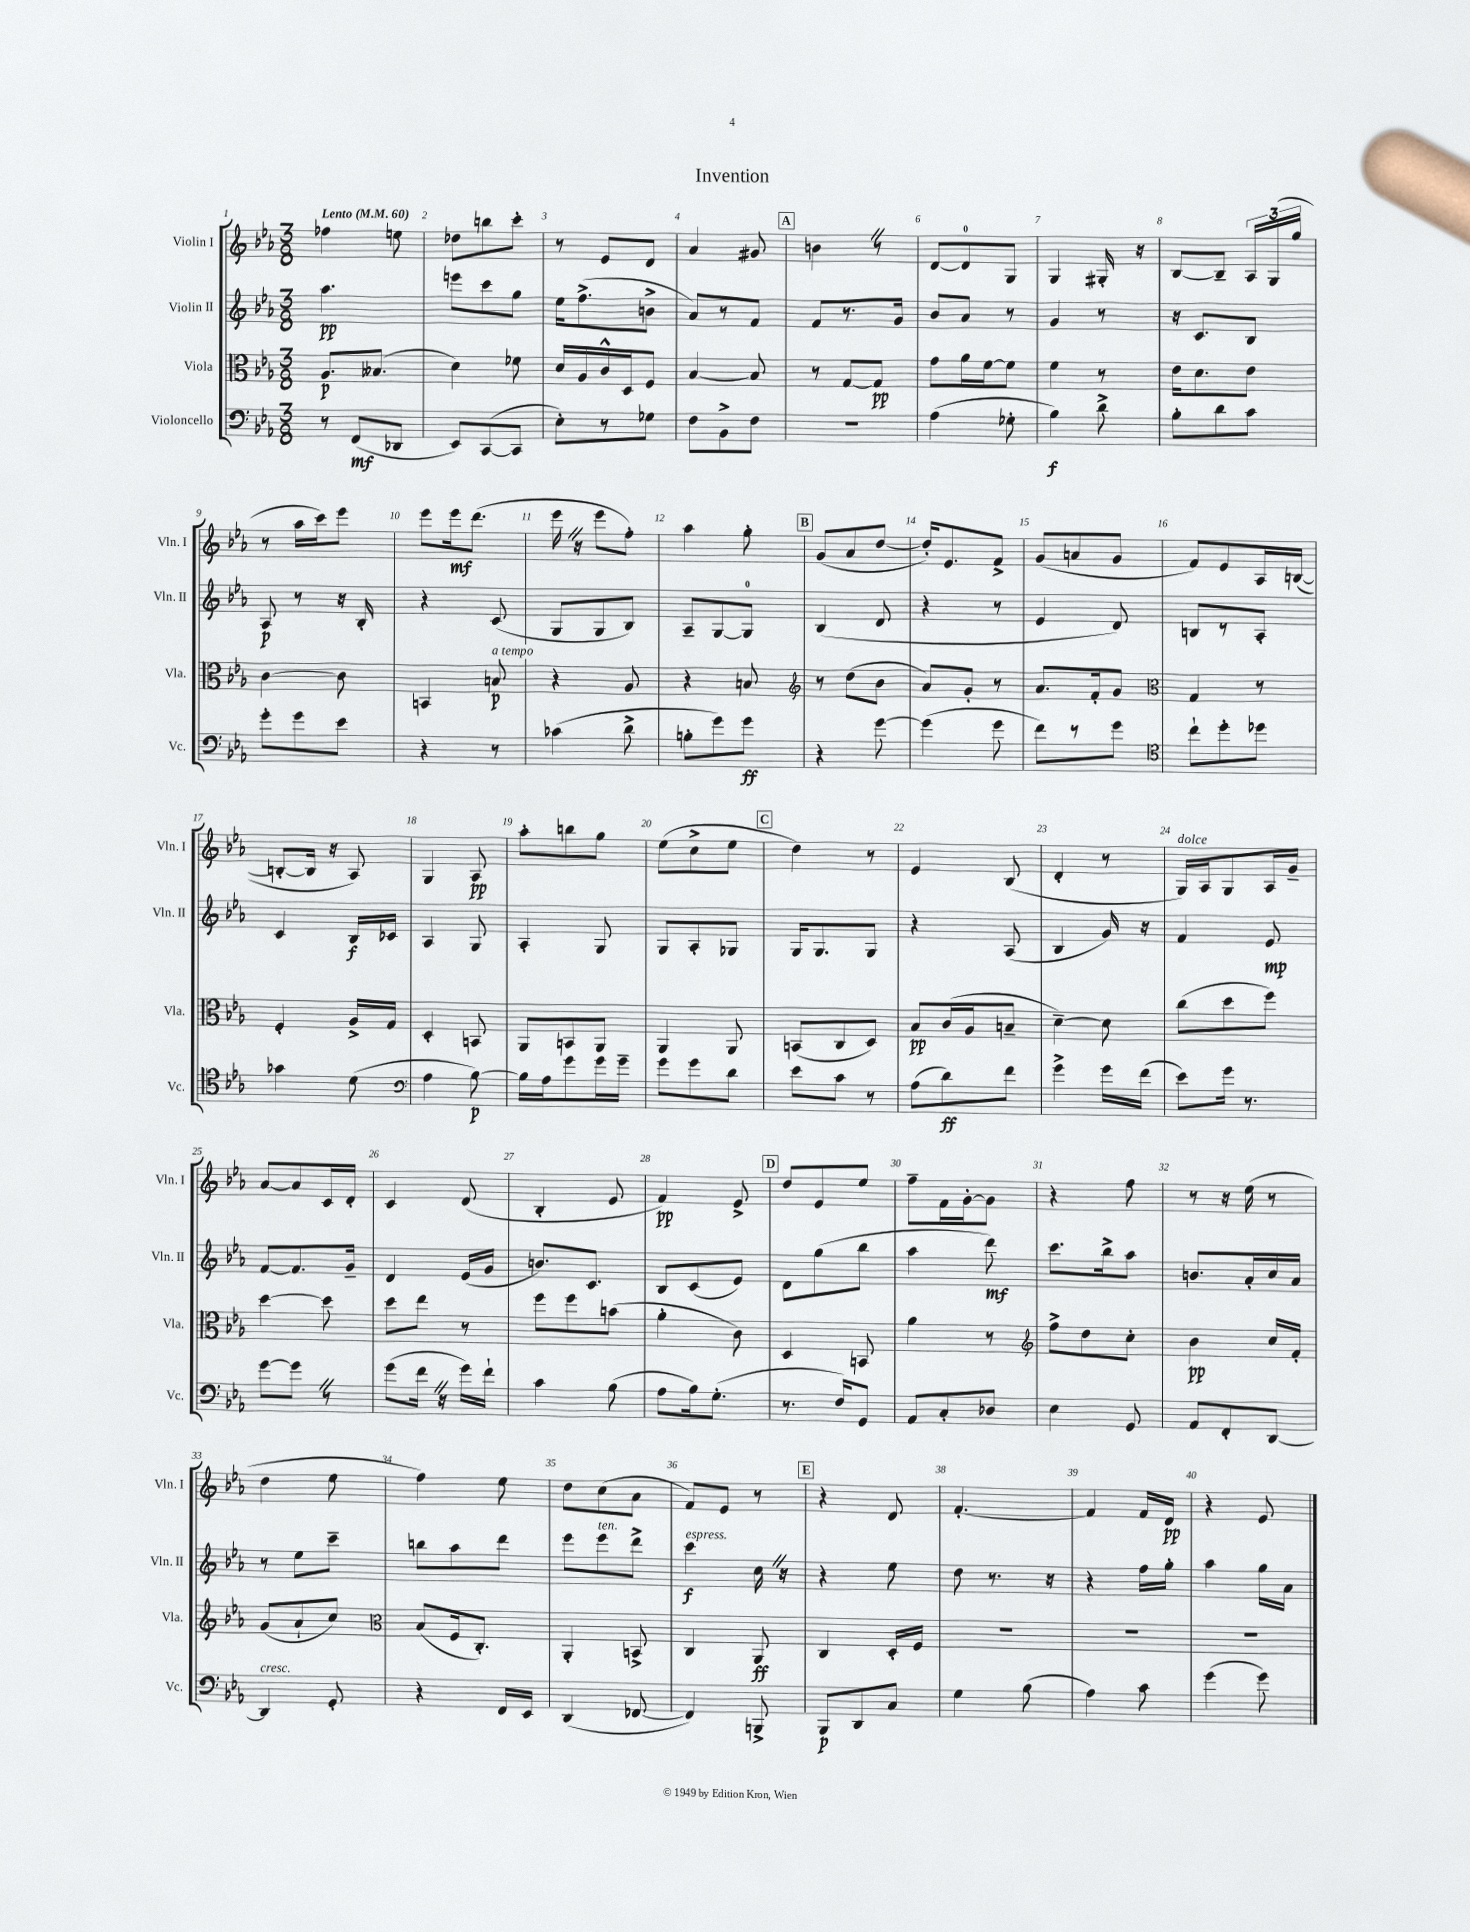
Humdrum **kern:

**kern	**dynam	**kern	**dynam	**kern	**dynam	**kern	**dynam
*part4	*part4	*part3	*part3	*part2	*part2	*part1	*part1
*staff4	*staff4	*staff3	*staff3	*staff2	*staff2	*staff1	*staff1
*I"Violoncello	*	*I"Viola	*	*I"Violin II	*	*I"Violin I	*
*I'Vc.	*	*I'Vla.	*	*I'Vln. II	*	*I'Vln. I	*
*clefF4	*	*clefC3	*	*clefG2	*	*clefG2	*
*k[b-e-a-]	*	*k[b-e-a-]	*	*k[b-e-a-]	*	*k[b-e-a-]	*
*M3/8	*	*M3/8	*	*M3/8	*	*M3/8	*
*MM60	*	*MM60	*	*MM60	*	*MM60	*
=1	=1	=1	=1	=1	=1	=1	=1
!	!	!	!	!	!	!LO:TX:a:B:t=Lento	!
8r	.	8.A-/L	p	4.aa-\	pp	4ff-X\	.
(8FF/L	mf	.	.	.	.	.	.
.	.	(8.B--X/J	.	.	.	.	.
8DD-X/J	.	.	.	.	.	8een\	.
=2	=2	=2	=2	=2	=2	=2	=2
8EE-/L)	.	4d\)	.	8eeen\L	.	8dd-X\L	.
([8CC/	.	.	.	8ccc\	.	8bbn\	.
8CC/J]	.	8f-X\	.	8gg\J	.	8ccc'\J	.
=3	=3	=3	=3	=3	=3	=3	=3
8E-'\L)	.	16d/LL	.	16ee-\KL	.	8r	.
.	.	16A-/	.	(8.ff^\	.	.	.
8r	.	16c^^/	.	.	.	8e-/L	.
.	.	16D/J	.	.	.	.	.
8G-X\J	.	8F/J	.	8bn^\J	.	8d/J	.
=4	=4	=4	=4	=4	=4	=4	=4
8F\L	.	[4B-/	.	8a-/L)	.	4a-/	.
8BB-^\	.	.	.	8r	.	.	.
8F\J	.	8B-/]	.	8f/J	.	8g#X/	.
!!LO:REH:place=s1:t=A
=5	=5	=5	=5	=5	=5	=5	=5
4.r	.	8r	.	8f/L	.	4bnZ\	.
.	.	[8G/L	.	8.r	.	.	.
.	.	8G/J]	pp	.	.	8r	.
.	.	.	.	16g/Jk	.	.	.
=6	=6	=6	=6	=6	=6	=6	=6
(4A-\	.	8g\L	.	8b-/L	.	[8d/L	.
.	.	16a-\L	.	8a-/J	.	8d/]	.
.	.	[16f\J	.	.	.	.	.
8G-X'\	.	8f\J]	.	8r	.	8G/J	.
=7	=7	=7	=7	=7	=7	=7	=7
4B-\)	f	4f\	.	4g/	.	4G/	.
8d^\	.	8r	.	8r	.	16G#X'/	.
.	.	.	.	.	.	16r	.
=8	=8	=8	=8	=8	=8	=8	=8
8B-'\L	.	16e-\KL	.	16r	.	[8B-/L	.
.	.	8.d\	.	8.c/L	.	.	.
8d\	.	.	.	.	.	8B-~/J]	.
8c\J	.	8e-\J	.	8B-/J	.	24A-/LL	.
.	.	.	.	.	.	(24G/	.
.	.	.	.	.	.	24gg/JJ	.
!!LO:LB:g=z
=9	=9	=9	=9	=9	=9	=9	=9
8g'\L	.	[4c\	.	8A-/	p	8r	.
8g\	.	.	.	8r	.	16aa-\LL	.
.	.	.	.	.	.	16ccc\J)	.
8e-\J	.	8c\]	.	16r	.	8eee-\J	.
.	.	.	.	16B-'/	.	.	.
=10	=10	=10	=10	=10	=10	=10	=10
4r	.	4BBn/	.	4r	.	8eee-\L	.
.	.	.	.	.	.	16eee-\k	mf
.	.	.	.	.	.	(8.ddd\J	.
!	!	!LO:TX:a:i:t=a tempo	!	!	!	!	!
8r	.	8Bn/	p	(8c/	.	.	.
=11	=11	=11	=11	=11	=11	=11	=11
(4c-X\	.	4r	.	8G/L	.	16eee-Z\	.
.	.	.	.	.	.	16r	.
.	.	.	.	8G/	.	8eee-\L	.
8d^\	.	8A-/	.	8B-/J)	.	8ff'\J)	.
=12	=12	=12	=12	=12	=12	=12	=12
8Bn'\L	.	4r	.	8A-~/L	.	4aa-\	.
8g\)	.	.	.	[8G/	.	.	.
8g\J	ff	8Bn/	.	8G/J]	.	8gg'\	.
!!LO:REH:place=s1:t=B
=13	=13	=13	=13	=13	=13	=13	=13
*	*	*clefG2	*	*	*	*	*
4r	.	8r	.	(4B-/	.	(8g/L	.
.	.	(8dd\L	.	.	.	8a-/	.
[8g\	.	8b-\J	.	8d/	.	[8dd/J	.
=14	=14	=14	=14	=14	=14	=14	=14
(4g\]	.	8a-/L)	.	4r	.	16dd'/KL])	.
.	.	.	.	.	.	8.e-/	.
.	.	8g'/J	.	.	.	.	.
8g\	.	8r	.	8r	.	8f^/J	.
=15	=15	=15	=15	=15	=15	=15	=15
8f\L)	.	8.a-/L	.	4e-/	.	(8g/L	.
8r	.	.	.	.	.	8an/	.
.	.	16f'/k	.	.	.	.	.
8g\J	.	8g/J	.	8d/)	.	8g/J	.
=16	=16	=16	=16	=16	=16	=16	=16
*clefC4	*	*clefC3	*	*	*	*	*
8cc`\L	.	4G/	.	8Bn/L	.	8f/L)	.
8dd'\	.	.	.	8r	.	8e-/	.
8dd-X\J	.	8r	.	8A-'/J	.	16A-/L	.
.	.	.	.	.	.	([16Bn/JJ	.
!!LO:LB:g=z
=17	=17	=17	=17	=17	=17	=17	=17
4g-X\	.	4F'/	.	4c/	.	8Bn'/L_	.
.	.	.	.	.	.	16B/Jk]	.
.	.	.	.	.	.	16r	.
(8d\	.	16A-^/LL	.	16B-/LL	f	8A-/)	.
.	.	16G/JJ	.	16c-X/JJ	.	.	.
=18	=18	=18	=18	=18	=18	=18	=18
*clefF4	*	*	*	*	*	*	*
4A-\	.	4D'/	.	4A-/	.	4G/	.
[8B-\)	p	8BBn/	.	8G/	.	8A-/	pp
=19	=19	=19	=19	=19	=19	=19	=19
16B-\LL]	.	8AA-/L	.	4A-'/	.	8aa-'\L	.
16A-\J	.	.	.	.	.	.	.
8g\	.	8BBn/	.	.	.	8bbn\	.
16g\L	.	8AA-/J	.	8G/	.	8gg\J	.
16g~\JJ	.	.	.	.	.	.	.
=20	=20	=20	=20	=20	=20	=20	=20
8g\L	.	4AA-/	.	8G/L	.	(8ee-\L	.
8g\	.	.	.	8A-'/	.	8cc^\	.
8d\J	.	8AA-/	.	8G-X/J	.	8ee-\J	.
!!LO:REH:place=s1:t=C
=21	=21	=21	=21	=21	=21	=21	=21
8e-\L	.	(8BBn/L	.	16G/KL	.	4dd\)	.
.	.	.	.	8.G/	.	.	.
8c\J	.	8C/	.	.	.	.	.
8r	.	8D/J)	.	8G/J	.	8r	.
=22	=22	=22	=22	=22	=22	=22	=22
(8A-\L	.	8B-/L	pp	4r	.	4e-/	.
8d\)	ff	(16c/L	.	.	.	.	.
.	.	16A-/J	.	.	.	.	.
8f\J	.	8Bn~/J	.	(8A-/	.	(8B-/	.
=23	=23	=23	=23	=23	=23	=23	=23
4g^\	.	[4d~\)	.	4B-/	.	4d'/	.
16g\LL	.	8d\]	.	16g/)	.	8r	.
(16f\JJ	.	.	.	16r	.	.	.
=24	=24	=24	=24	=24	=24	=24	=24
!	!	!	!	!	!	!LO:TX:a:i:t=dolce	!
8e-\L)	.	(8cc\L	.	4f/	.	16G/LL)	.
.	.	.	.	.	.	16A-/J	.
16g\Jk	.	8dd\	.	.	.	8G/	.
8.r	.	.	.	.	.	.	.
.	.	8ff\J)	.	8e-/	mp	16A-/L	.
.	.	.	.	.	.	16g~/JJ	.
!!LO:LB:g=z
=25	=25	=25	=25	=25	=25	=25	=25
[8g\L	.	[4dd\	.	[8f/L	.	[8a-/L	.
8gZ\J]	.	.	.	8.f/]	.	8a-/]	.
8r	.	8dd\]	.	.	.	16c/L	.
.	.	.	.	16g~/Jk	.	16d'/JJ	.
=26	=26	=26	=26	=26	=26	=26	=26
(8g\L	.	8dd\L	.	4d/	.	4c/	.
16fZ\Jk	.	8ee-\J	.	.	.	.	.
16r	.	.	.	.	.	.	.
16g\LL)	.	8r	.	(16e-/LL	.	(8d/	.
16f`\JJ	.	.	.	16g/JJ	.	.	.
=27	=27	=27	=27	=27	=27	=27	=27
4c\	.	8ff\L	.	8.bn/L)	.	4B-'/	.
.	.	8ff\	.	.	.	.	.
.	.	.	.	8.c/J	.	.	.
(8B-\	.	(8bn\J	.	.	.	8e-/	.
=28	=28	=28	=28	=28	=28	=28	=28
8A-\L	.	4a-'\	.	8B-/L	.	4f/)	pp
16B-\k)	.	.	.	(8c/	.	.	.
(8.G'\J	.	.	.	.	.	.	.
.	.	8c\)	.	8e-/J)	.	8e-^/	.
!!LO:REH:place=s1:t=D
=29	=29	=29	=29	=29	=29	=29	=29
8.r	.	4D/	.	8d\L	.	8dd/L	.
.	.	.	.	(8gg\	.	8e-/	.
16F/KL)	.	.	.	.	.	.	.
8GG/J	.	8BBn/	.	8bb-\J	.	8ee-/J	.
=30	=30	=30	=30	=30	=30	=30	=30
8AA-/L	.	4a-\	.	4aa-\	.	8ff~\L	.
8C'/	.	.	.	.	.	16f\L	.
.	.	.	.	.	.	[16g'\J	.
8D-X/J	.	8r	.	8ddd\)	mf	8g\J]	.
=31	=31	=31	=31	=31	=31	=31	=31
*	*	*clefG2	*	*	*	*	*
4E-\	.	8ff^\L	.	8.ccc\L	.	4r	.
.	.	8dd\	.	.	.	.	.
.	.	.	.	16bb-^\k	.	.	.
8GG/	.	8cc'\J	.	8aa-\J	.	8ff\	.
=32	=32	=32	=32	=32	=32	=32	=32
8AA-/L	.	4b-\	pp	8.bn/L	.	8r	.
8FF'/	.	.	.	.	.	16r	.
.	.	.	.	16a-'/L	.	(16ee-\	.
[8DD/J	.	16cc/LL	.	16cc/	.	8r	.
.	.	16f'/JJ	.	16a-/JJ	.	.	.
!!LO:LB:g=z
=33	=33	=33	=33	=33	=33	=33	=33
!LO:TX:a:i:t=cresc.	!	!	!	!	!	!	!
4DD/]	.	(8g/L	.	8r	.	4dd\	.
.	.	8a-`/	.	8ee-\L	.	.	.
8GG'/	.	8cc/J)	.	8ccc~\J	.	8ee-\	.
=34	=34	=34	=34	=34	=34	=34	=34
*	*	*clefC3	*	*	*	*	*
4r	.	(8B-/L	.	8bbn\L	.	4ff\)	.
.	.	16F/k	.	8aa-\	.	.	.
.	.	8.C'/J)	.	.	.	.	.
16FF/LL	.	.	.	8ddd\J	.	8ee-\	.
16EE-/JJ	.	.	.	.	.	.	.
=35	=35	=35	=35	=35	=35	=35	=35
(4DD/	.	4AA-'/	.	8eee-\L	.	8dd\L	.
!	!	!	!	!LO:TX:a:i:t=ten.	!	!	!
.	.	.	.	8eee-\	.	(8cc\	.
[8FF-X/	.	8BBn^/	.	8ddd^\J	.	8a-\J	.
=36	=36	=36	=36	=36	=36	=36	=36
!	!	!	!	!LO:TX:a:i:t=espress.	!	!	!
4FF-/])	.	4C/	.	4ccc\	f	8f/L)	.
.	.	.	.	.	.	8e-/J	.
8BBBn^/	.	8AA-/	ff	16ccZ\	.	8r	.
.	.	.	.	16r	.	.	.
!!LO:REH:place=s1:t=E
=37	=37	=37	=37	=37	=37	=37	=37
8BBB-/L	p	4C/	.	4r	.	4r	.
8DD/	.	.	.	.	.	.	.
8C/J	.	16D'/LL	.	8ee-\	.	8d/	.
.	.	16F/JJ	.	.	.	.	.
=38	=38	=38	=38	=38	=38	=38	=38
4G\	.	4.r	.	8dd\	.	[4.f'/	.
.	.	.	.	8.r	.	.	.
(8B-\	.	.	.	.	.	.	.
.	.	.	.	16r	.	.	.
=39	=39	=39	=39	=39	=39	=39	=39
4A-\)	.	4.r	.	4r	.	4f/]	.
8c\	.	.	.	16ff\LL	.	16f/LL	.
.	.	.	.	16gg'\JJ	.	16d/JJ	pp
=40	=40	=40	=40	=40	=40	=40	=40
(4g\	.	4.r	.	4aa-\	.	4r	.
8g\)	.	.	.	16gg\LL	.	8e-/	.
.	.	.	.	16a-\JJ	.	.	.
==	==	==	==	==	==	==	==
*-	*-	*-	*-	*-	*-	*-	*-
